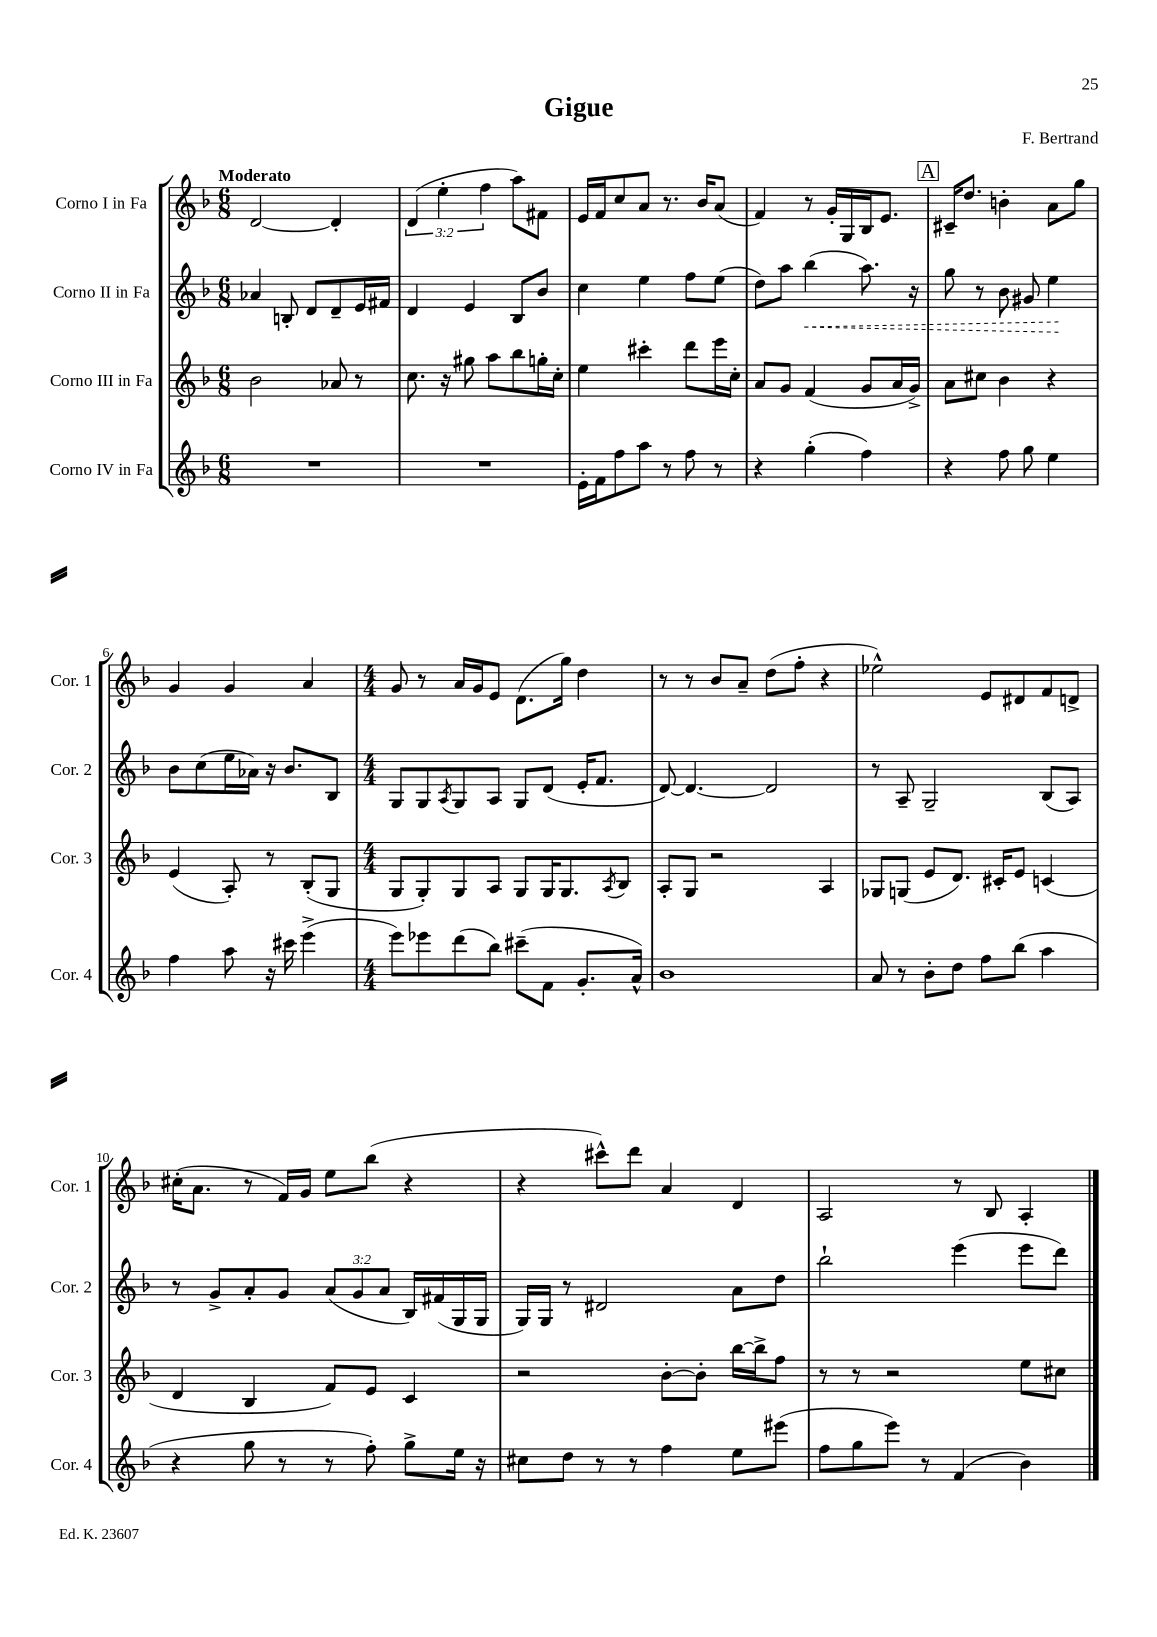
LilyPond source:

\header { title = "Gigue" composer = "F. Bertrand" }
<<
\new StaffGroup <<
\new Staff = "s0" \with { instrumentName = "Corno I in Fa" shortInstrumentName = "Cor. 1" } {
    \clef treble \key f \major \numericTimeSignature \time 6/8 \override Staff.TupletNumber.text = #tuplet-number::calc-fraction-text \tempo "Moderato"
    d'2~ d'4-. |
    \tuplet 3/2 { d'4( e''4-. f''4 } a''8) fis'8 |
    e'16 f'16 c''8 a'8 r8. bes'16 a'8( |
    f'4) r8 g'16-. g16 bes16 e'8. |
    \mark \markup { \box "A" } cis'16-- d''8. b'4-. a'8 g''8 |
    g'4 g'4 a'4 |
    \numericTimeSignature \time 4/4 g'8 r8 a'16 g'16 e'8 d'8.( g''16) d''4 |
    r8 r8 bes'8 a'8-- d''8( f''8-. r4 |
    ees''2-^) e'8 dis'8 f'8 d'8-> |
    cis''16-.( a'8. r8 f'16) g'16 e''8 bes''8( r4 |
    r4 cis'''8-^) d'''8 a'4 d'4 |
    a2 r8 bes8 a4-. \bar "|." |
}
\new Staff = "s1" \with { instrumentName = "Corno II in Fa" shortInstrumentName = "Cor. 2" } {
    \clef treble \key f \major \numericTimeSignature \time 6/8 \override Staff.TupletNumber.text = #tuplet-number::calc-fraction-text
    aes'4 b8-. d'8 d'8-- e'16 fis'16 |
    d'4 e'4 bes8 bes'8 |
    c''4 e''4 f''8 e''8( |
    d''8) a''8 \once \override Hairpin.style = #'dashed-line bes''4\<( a''8.) r16 |
    \mark \markup { \box "A" } g''8 r8 bes'8 gis'8 e''4\! |
    bes'8 c''8( e''16 aes'16) r16 bes'8. bes8 |
    \numericTimeSignature \time 4/4 g8 g8 \acciaccatura { a8 } g8 a8 g8 d'8( e'16-. f'8. |
    d'8~) d'4.~ d'2 |
    r8 a8-- g2-- bes8( a8) |
    r8 g'8-> a'8-. g'8 \tuplet 3/2 { a'8( g'8 a'8 } bes16) fis'16( g16 g16 |
    g16) g16 r8 dis'2 a'8 d''8 |
    bes''2-! e'''4( e'''8 d'''8) \bar "|." |
}
\new Staff = "s2" \with { instrumentName = "Corno III in Fa" shortInstrumentName = "Cor. 3" } {
    \clef treble \key f \major \numericTimeSignature \time 6/8
    bes'2 aes'8 r8 |
    c''8. r16 gis''8 a''8 bes''8 g''16-. c''16-. |
    e''4 cis'''4-. d'''8 e'''16 c''16-. |
    a'8 g'8 f'4( g'8 a'16 g'16->) |
    \mark \markup { \box "A" } a'8 cis''8 bes'4 r4 |
    e'4( a8-.) r8 bes8-.( g8 |
    \numericTimeSignature \time 4/4 g8 g8-.) g8 a8 g8 g16 g8. \acciaccatura { a8 } bes8 |
    a8-. g8 r2 a4 |
    ges8 g8( e'8 d'8.) cis'16-. e'8 c'4( |
    d'4 bes4 f'8) e'8 c'4 |
    r2 bes'8~-. bes'8-. bes''16~ bes''16-> f''8 |
    r8 r8 r2 e''8 cis''8 \bar "|." |
}
\new Staff = "s3" \with { instrumentName = "Corno IV in Fa" shortInstrumentName = "Cor. 4" } {
    \clef treble \key f \major \numericTimeSignature \time 6/8
    R2. |
    R2. |
    e'16-. f'16 f''8 a''8 r8 f''8 r8 |
    r4 g''4-.( f''4) |
    \mark \markup { \box "A" } r4 f''8 g''8 e''4 |
    f''4 a''8 r16 cis'''16 e'''4->( |
    \numericTimeSignature \time 4/4 e'''8) ees'''8 d'''8( bes''8) cis'''8--( f'8 g'8.-. a'16-^) |
    bes'1 |
    a'8 r8 bes'8-. d''8 f''8 bes''8( a''4 |
    r4 g''8 r8 r8 f''8-.) g''8-> e''16 r16 |
    cis''8 d''8 r8 r8 f''4 e''8 eis'''8( |
    f''8 g''8 e'''8) r8 f'4( bes'4) \bar "|." |
}
>>
>>
